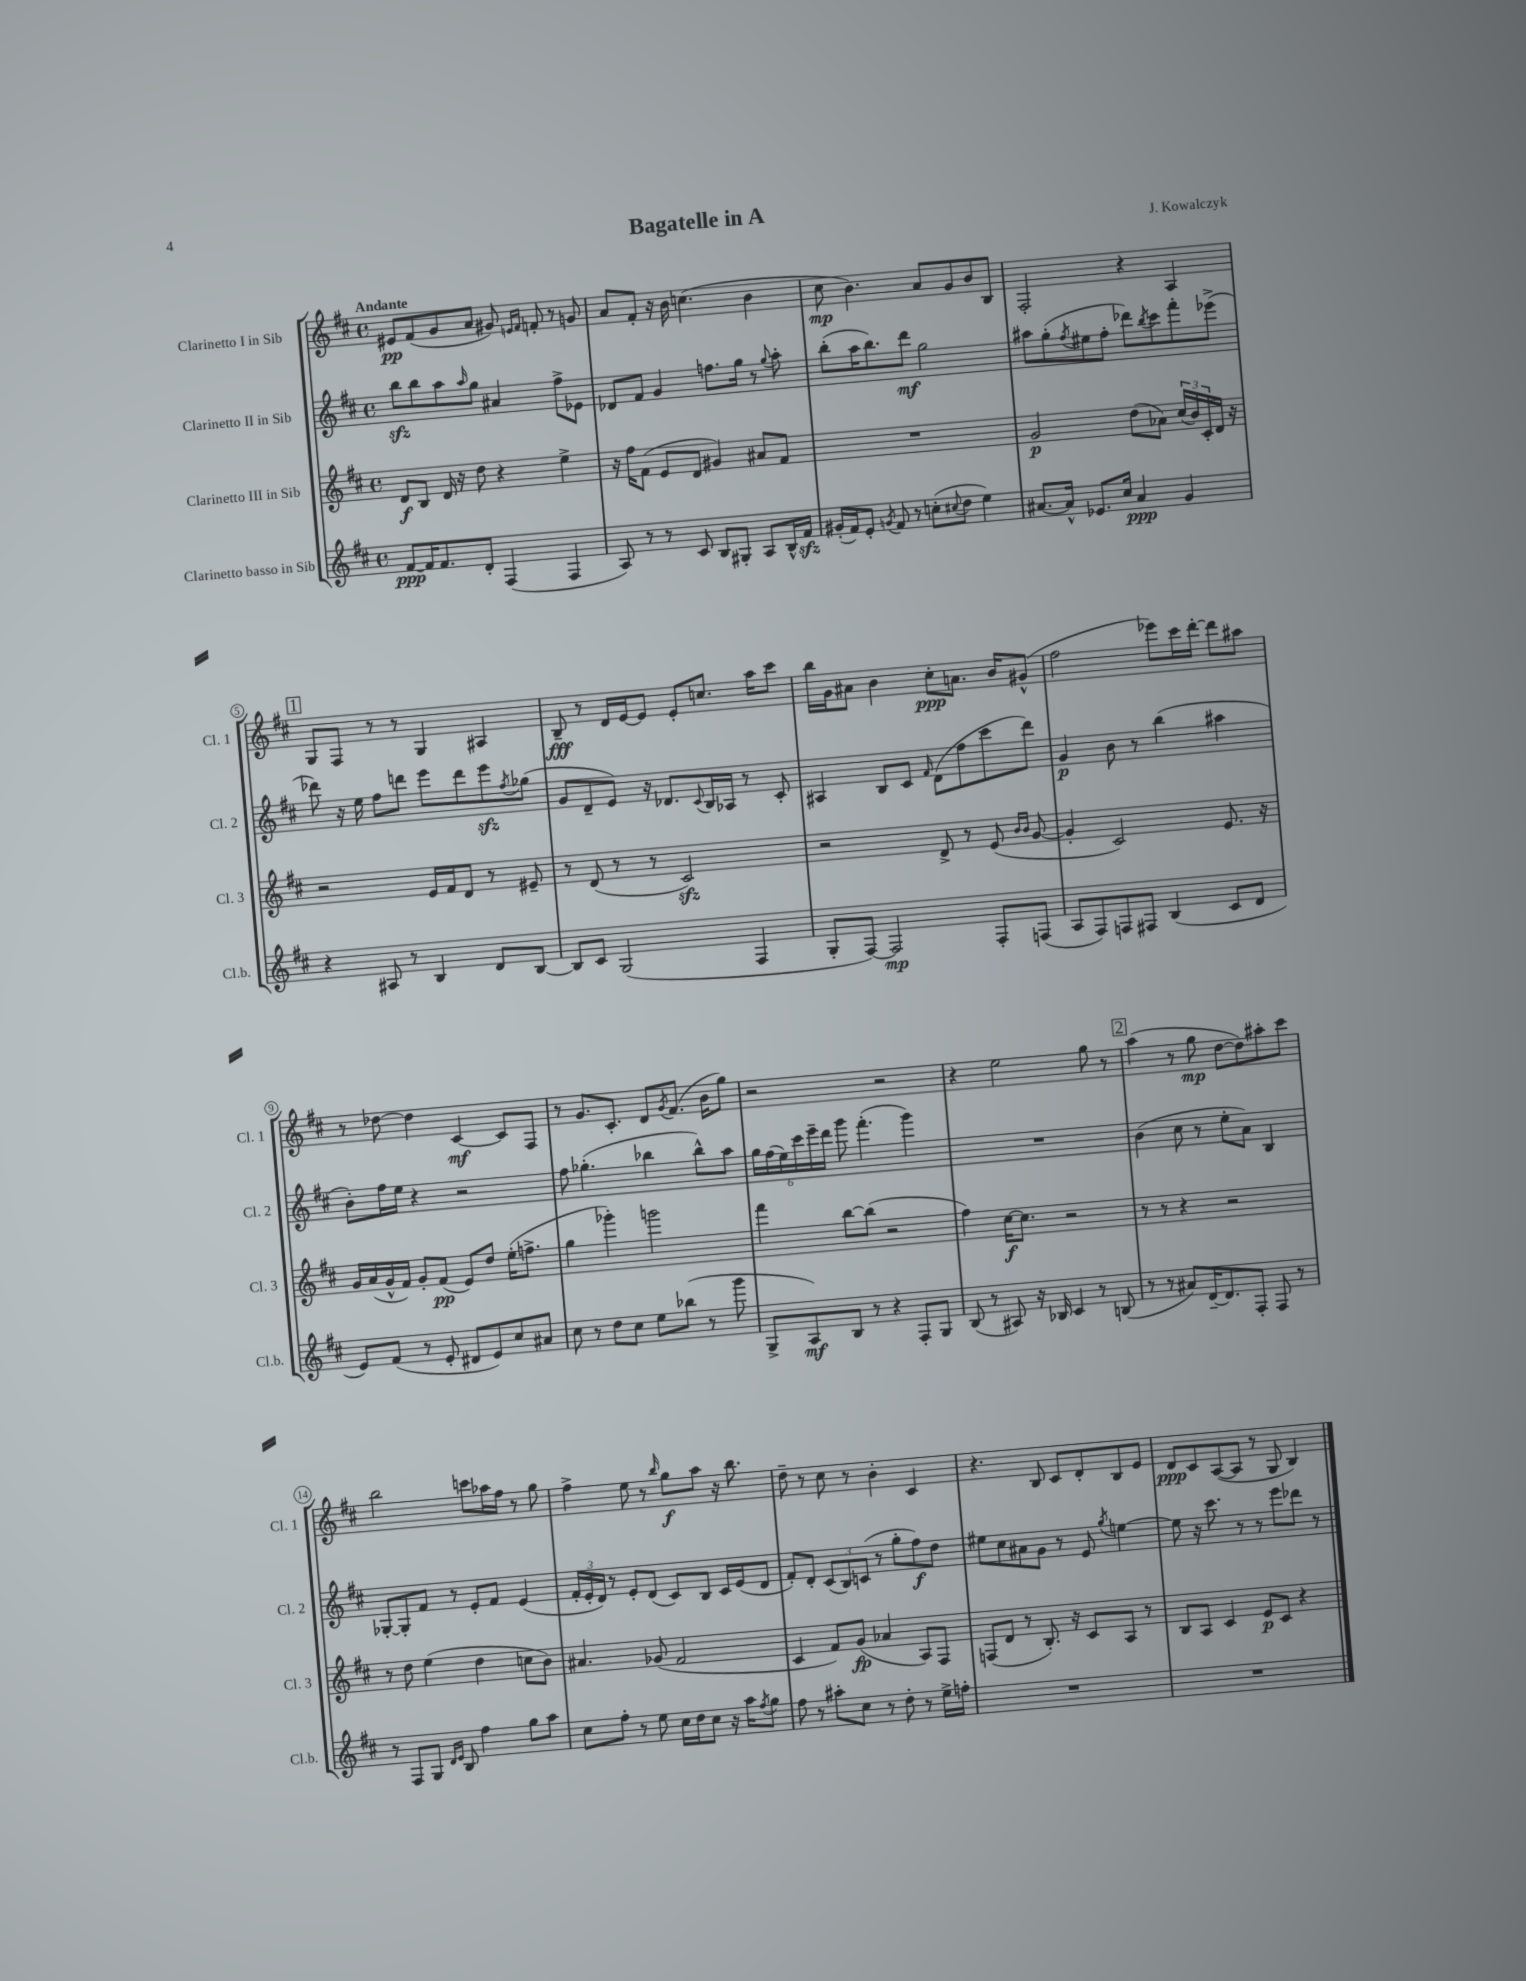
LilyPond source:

\header { title = "Bagatelle in A" composer = "J. Kowalczyk" }
<<
\new StaffGroup <<
\new Staff = "s0" \with { instrumentName = "Clarinetto I in Sib" shortInstrumentName = "Cl. 1" } {
    \clef treble \key d \major \defaultTimeSignature \time 4/4 \tempo "Andante"
    eis'8\pp fis'8( g'8 a'8 gis'8) \grace { e'16 fis'16 } f'8-. r8 g'8 |
    a'8 fis'8-. r16 b'16 c''4.( b'4 |
    cis''8\mp b'4.) a'8 g'8 b'8 b8 |
    fis2-. r4 a4 |
    \mark \markup { \box "1" } g8 fis8 r8 r8 g4 ais4 |
    b8--\fff r8 d'16 e'16~ e'8 e'8-. c''8. a''16 cis'''8 |
    b''16 g'16 ais'8 b'4 cis''8-.\ppp a'8. b'16 gis'8-^( |
    fis''2 ees'''8) cis'''16 d'''16~-. d'''8 ais''8 |
    r8 des''8~ des''4 cis'4~\mf cis'8 fis8 |
    r8 g'8. cis'8.-. d'8 \acciaccatura { g'8 } fis'8.( b'16 g''8) |
    r2 r2 |
    r4 e''2 g''8 r8 |
    \mark \markup { \box "2" } a''4( r8 g''8\mp d''8~ d''8) ais''8-. cis'''8 |
    b''2 c'''8 aes''16 fis''16 r8 g''8 |
    fis''4-> e''8 r8 \grace { b''16 } g''8\f a''8 r16 b''8. |
    d''8-- r8 cis''8 r8 b'4-. cis'4 |
    r4. b8 cis'8 d'8-. b8 e'8 |
    d'8\ppp cis'8 a8~( a8 r8 g8 b4) \bar "|." |
}
\new Staff = "s1" \with { instrumentName = "Clarinetto II in Sib" shortInstrumentName = "Cl. 2" } {
    \clef treble \key d \major \defaultTimeSignature \time 4/4
    b''8\sfz b''8 a''8 \grace { a''16 } g''8 ais'4 fis''8-> ees'8 |
    des'8 fis'8 g'4 f''8. g''16 r8 \appoggiatura { g''8 } a''8-. |
    b''8-.( a''16 b''8.) d'''8\mf g''2 |
    ais''8 g''8-.( \acciaccatura { fis''8 } eis''8 fis''8-. des'''8) \acciaccatura { b''8 } cis'''8 fis'''8-. ees'''8->( |
    \mark \markup { \box "1" } des'''8) r16 e''16 fis''8 d'''8 e'''8 d'''8 e'''8\sfz \acciaccatura { fis''8 } ges''8( |
    g'8 d'8-- e'8) r16 des'8. \appoggiatura { cis'8 } b16 aes16 r8 cis'8-. |
    ais4 b8 cis'8 \grace { fis'16 } d'8( fis''8 cis'''8 d'''8) |
    g'4\p b'8 r8 b''4( ais''4 |
    b'8-.) fis''16 e''16 r4 r2 |
    fis''8 ges''4.-.( bes''4 bes''8-^) a''8 |
    \tuplet 6/4 { g''16 fis''16( e''16) cis'''16 e'''16-- d'''16 } g'''8 fis'''4.-.( g'''4) |
    R1 |
    \mark \markup { \box "2" } b'4( cis''8 r8 e''8-. a'8) b4 |
    ges8~-. ges8-. fis'8 r8 e'8-. fis'8 e'4( |
    \tuplet 3/2 { fis'16-. e'16-. d'16) } r8 e'8-. d'8( cis'8) b8 cis'16 e'16( d'8 |
    fis'8-.) d'8-. \tuplet 3/2 { cis'8( b8) c'8( } r8 g''8-. fis''8\f) d''8 |
    eis''8 cis''8 ais'8 g'8 r8 e'8 \acciaccatura { g''8 } e''4~ |
    e''8 r16 cis'''8. r8 r8 e'''8 des'''8 r8 \bar "|." |
}
\new Staff = "s2" \with { instrumentName = "Clarinetto III in Sib" shortInstrumentName = "Cl. 3" } {
    \clef treble \key d \major \defaultTimeSignature \time 4/4
    d'8\f b8 d'16 r16 d''8 r4 e''4-> |
    r16 fis''16 fis'8( e'8 d'8 gis'4) ais'8 fis'8 |
    R1 |
    g'2\p d''8( aes'8) \tuplet 3/2 { cis''16( b'16) cis'16-. } d'16 r16 |
    \mark \markup { \box "1" } r2 e'16 fis'16 d'8 r8 eis'8-- |
    r8 d'8( r8 r8 cis'2\sfz) |
    r2 d'8-> r8 e'8( \grace { b'16 b'16 } g'8~ |
    g'4-. cis'2) e'8. r16 |
    g'16 a'16( g'16-^ fis'16) g'8-. fis'8\pp( e'8) d''8 e''16-.( f''8.-> |
    g''4 ges'''4-.) g'''2 |
    fis'''4 b''8~ b''8( r2 |
    fis''4) cis''16~\f cis''8. r2 |
    \mark \markup { \box "2" } r8 r8 r4 r2 |
    r8 d''8 e''4( d''4 c''8 b'8) |
    ais'4. ges'8( fis'2 |
    cis'4 fis'8) g'8\fp( aes'4 a8) fis8 |
    f8( d'8 r8 b8.-.) r16 cis'8 a8 r8 |
    b8 a8 cis'4 e'8\p cis'8 r4 \bar "|." |
}
\new Staff = "s3" \with { instrumentName = "Clarinetto basso in Sib" shortInstrumentName = "Cl.b." } {
    \clef treble \key d \major \defaultTimeSignature \time 4/4
    fis'8~\ppp fis'16 fis'8. d'8-. fis4( fis4 |
    a8) r8 r8 cis'8 b8 gis8-. a8 b16-^ fis'16\sfz |
    gis'16-.( fis'16) e'8-. \acciaccatura { g'8 } fis'8 r8 c''8-.( \appoggiatura { cis''8 } d''8 e''4) |
    ais'8.~ ais'16-^ ees'8. cis''16 ais'4\ppp g'4 |
    \mark \markup { \box "1" } r4 ais8 r8 b4 d'8 b8~ |
    b8 cis'8 g2( fis4 |
    g8-. fis8~) fis2\mp fis8-. f8( |
    a8 fis8) f8 fis8 b4( cis'8 d'8 |
    e'8) fis'8( r8 e'8-. dis'8 e'8) cis''8 ais'8 |
    cis''8 r8 d''8 cis''8 e''8 bes''8( r8 g'''8 |
    g8-> a8\mf) b8 r8 r4 fis8-. g8 |
    b8( r8 ais8) r16 bes16 cis'4 r8 b8( |
    \mark \markup { \box "2" } r8 r8 ais'8) d'16~-- d'8. fis8-. fis8 r8 |
    r8 fis8 g8 \grace { d'16 e'16 } b8 fis''4 g''8 a''8 |
    cis''8 fis''8-. r8 e''8 cis''16 d''16 cis''8 r16 a''16 \acciaccatura { fis''8 } g''8 |
    fis''8 r8 ais''8-. cis''8 r8 d''8-. r8 e''16-> f''16-. |
    R1 |
    R1 \bar "|." |
}
>>
>>
\layout { \context { \Score \override BarNumber.stencil = #(make-stencil-circler 0.1 0.3 ly:text-interface::print) } }
